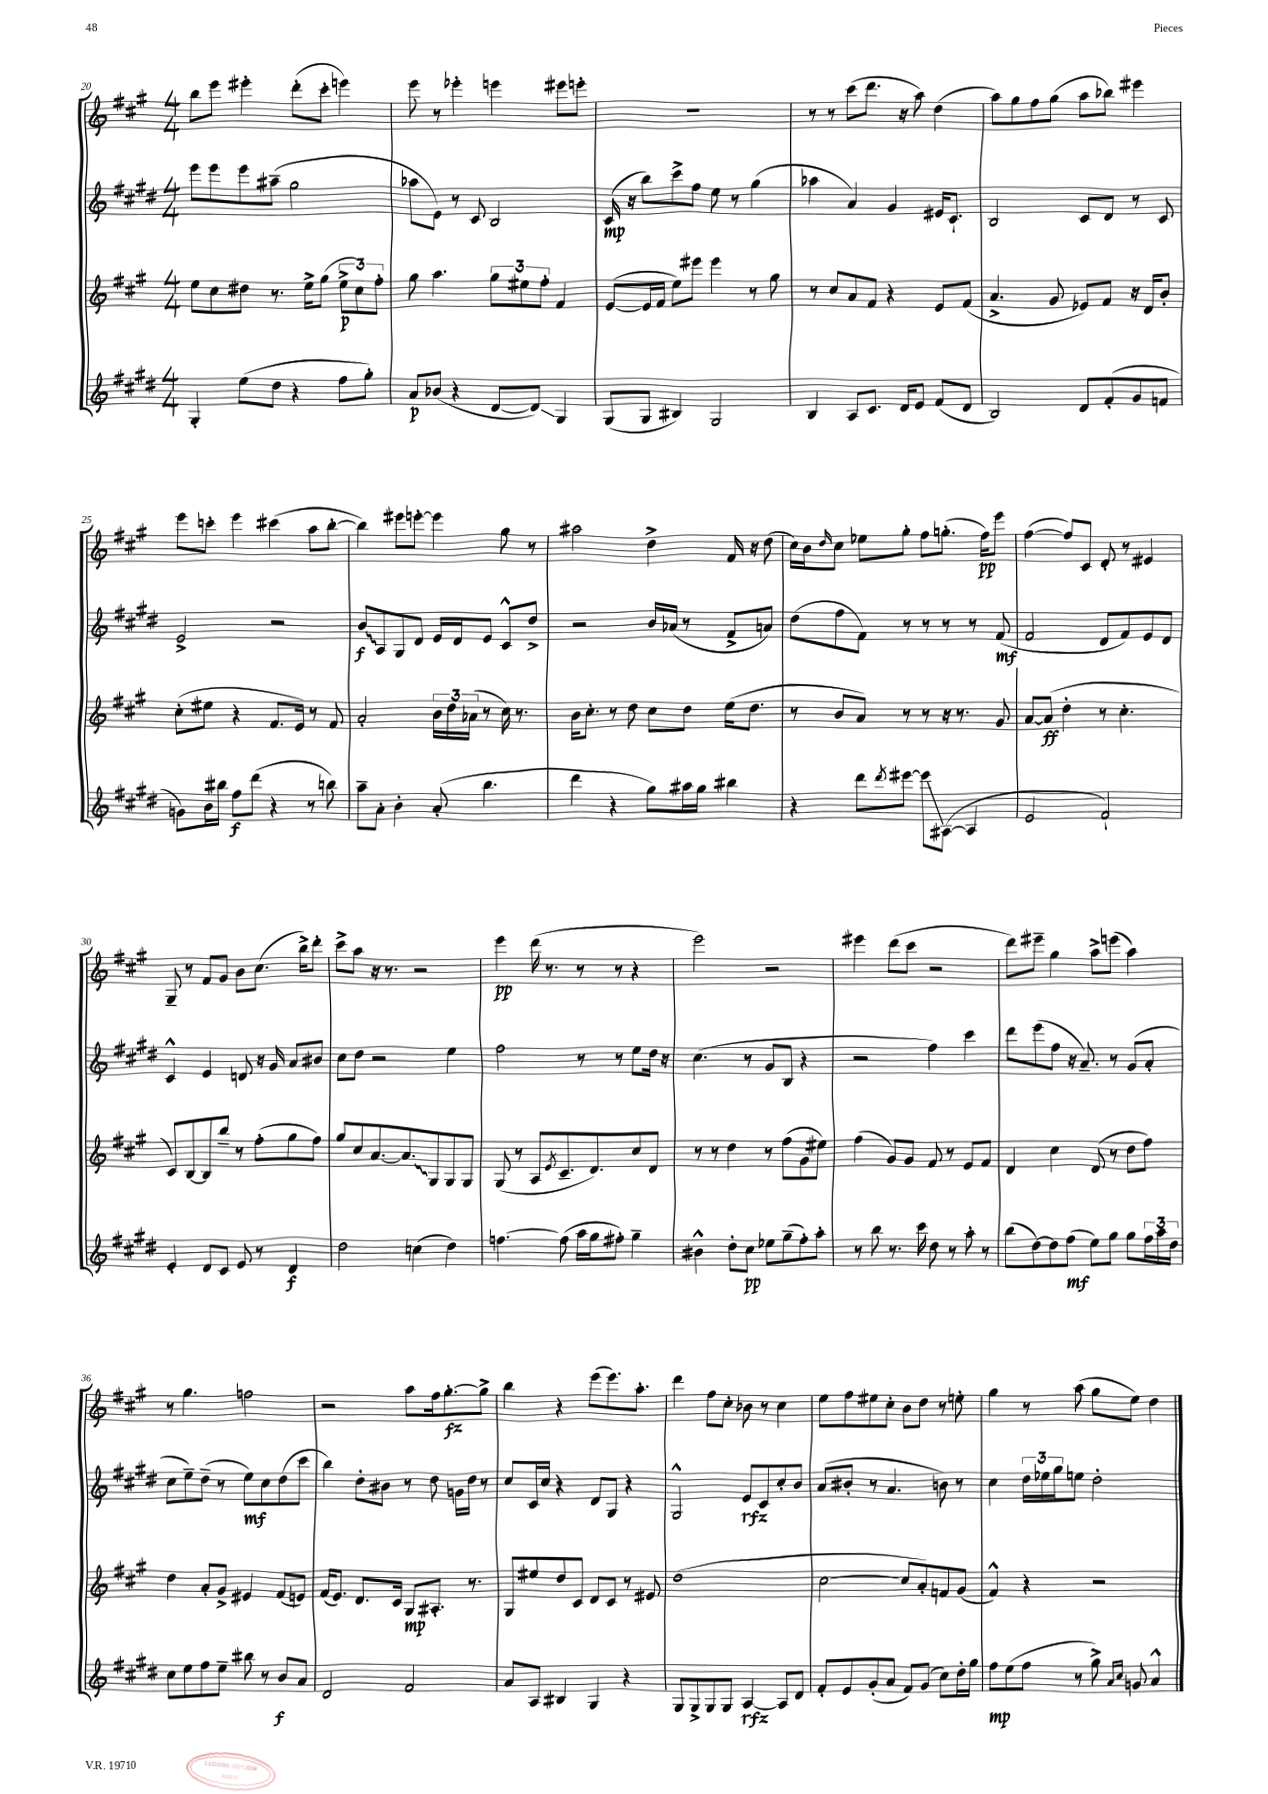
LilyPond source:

<<
\new StaffGroup <<
\new Staff = "s0" {
    \clef treble \key a \major \numericTimeSignature \time 4/4
    b''8 e'''8 eis'''4-. d'''8-.( cis'''8-. e'''4) |
    e'''8 r8 ees'''4-. e'''4 eis'''8 e'''8-. |
    R1 |
    r8 r8 cis'''8( d'''8. r16 a''8) d''4( |
    a''8) gis''8 fis''8 gis''8( a''8 bes''8) eis'''4 |
    e'''8 c'''8-. e'''4 cis'''4( a''8 b''8~-. |
    b''4) eis'''8 e'''8~-. e'''4 gis''8 r8 |
    ais''2 d''4-> fis'16 r16 d''8( |
    cis''16) b'16 \grace { d''16 } cis''8 ees''8 gis''8-. fis''8 g''8.-.( fis''16\pp) e'''8 |
    fis''4~( fis''8) cis'8 d'8-. r8 eis'4 |
    gis8-- r8 fis'8 gis'8 b'8 cis''8.( b''16->) d'''8-. |
    cis'''8-> a''8 r16 r8. r2 |
    e'''4\pp d'''16( r8. r8 r8 r4 |
    e'''2) r2 |
    eis'''4 d'''8( cis'''8 r2 |
    d'''8) eis'''8-- gis''4 a''8-> e'''8( a''4) |
    r8 gis''4. f''2 |
    r2 a''8 fis''16 gis''8.~-.\fz gis''8-> |
    b''4 r4 e'''8( e'''8.) a''8.-. |
    d'''4 fis''8 cis''8-. bes'8 r8 cis''4 |
    e''8 fis''8 eis''8 cis''8-. b'8 d''8 r8 e''8-. |
    gis''4 r8 a''8( gis''8 e''8) d''4 \bar "|." |
}
\new Staff = "s1" {
    \clef treble \key e \major \numericTimeSignature \time 4/4
    e'''8 e'''8 e'''8 ais''8--( gis''2 |
    aes''8 e'8) r8 cis'8 b2 |
    cis'16\mp( r16 b''8) cis'''8-> fis''8 e''8 r8 gis''4( |
    aes''4 a'4) gis'4 eis'16 cis'8.-! |
    b2 cis'8 dis'8 r8 cis'8 |
    e'2-> r2 |
    \once \override Glissando.style = #'zigzag b'8\glissando\f a8 gis8 dis'8 e'16 dis'16 e'8 cis'8-^ dis''8-> |
    r2 b'16 aes'16( r8 fis'8-> a'8) |
    dis''8( fis''8 fis'8) r8 r8 r8 r8 fis'8\mf( |
    fis'2 dis'8 fis'8) e'8 dis'8 |
    cis'4-^ e'4 d'8 r16 gis'16 a'8 bis'8 |
    cis''8 dis''8 r2 e''4 |
    fis''2 r8 r8 e''8 dis''16 r16 |
    cis''4.( r8 gis'8 b8 r4 |
    r2 fis''4) cis'''4 |
    dis'''8 e'''8( fis''8 r16 a'8.--) r8 gis'8( a'8-. |
    cis''8 e''8--) dis''8--( r8 e''8\mf) cis''8 dis''8( cis'''8 |
    b''4) dis''8-. bis'8 r8 dis''8 g'16 dis''16 r8 |
    cis''8 cis'16 cis''16 r4 dis'8 gis8 r4 |
    gis2-^ e'8\rfz cis'8 cis''8-. b'8 |
    a'8( bis'8-. r8 a'4. b'8) r8 |
    cis''4 \tuplet 3/2 { dis''16 ees''16 gis''16 } e''8 dis''2-. \bar "|." |
}
\new Staff = "s2" {
    \clef treble \key a \major \numericTimeSignature \time 4/4
    e''8 cis''8 dis''8 r8. e''16-> gis''8( \tuplet 3/2 { e''8->\p cis''8) fis''8-. } |
    gis''8 a''4. \tuplet 3/2 { gis''8 eis''8 fis''8-. } fis'4 |
    e'8~( e'16 fis'16 e''8) eis'''8 eis'''4 r8 gis''8 |
    r8 cis''8 a'8 fis'8 r4 e'8 fis'8( |
    a'4.-> gis'8 ees'8) fis'8 r16 d'16 b'8-. |
    cis''8-.( eis''8 r4 fis'8. e'16) r8 fis'8 |
    a'2-. \tuplet 3/2 { b'16 d''16 aes'16( } r8 cis''16) r8. |
    b'16 cis''8.-. r8 d''8 cis''8 d''8 e''16( d''8. |
    r8 b'8 a'8) r8 r8 r16 r8. gis'8 |
    a'8~ a'8\ff( d''4-. r8 cis''4.-. |
    cis'8) b8~ b8 b''8-- r8 fis''8-.( gis''8 fis''8) |
    gis''8 cis''8 a'8.~ \once \override Glissando.style = #'zigzag a'8.\glissando gis8 gis8 gis8 |
    gis8( r8 a8 \acciaccatura { e'8 } cis'8.-- d'8.) cis''8 d'8 |
    r8 r8 d''4 r8 fis''8( gis'8 eis''8) |
    fis''4( gis'8) gis'8 fis'8 r8 e'8 fis'8 |
    d'4 cis''4 d'8( r8 d''8 fis''8) |
    d''4 a'8-. gis'8-> eis'4 fis'8( e'8) |
    fis'16( e'8.) d'8. cis'16 gis8\mp ais8.-. r8. |
    gis8 eis''8 d''8 cis'8 d'8 cis'8 r8 eis'8 |
    d''1( |
    cis''2~ cis''8 a'8-.) f'8 gis'8( |
    fis'4-^) r4 r2 \bar "|." |
}
\new Staff = "s3" {
    \clef treble \key e \major \numericTimeSignature \time 4/4
    gis4-. e''8( dis''8 r4 fis''8 gis''8-.) |
    a'8\p bes'8( r4 dis'8~ dis'8\glissando) gis4 |
    gis8( gis8 bis4) gis2 |
    b4 a8 cis'8. dis'16 e'8 fis'8( dis'8 |
    b2) dis'8 fis'8-.( gis'8 f'8 |
    g'8) b'16 bis''16 fis''8\f dis'''8( r4 r8 b''8) |
    a''8-- a'8-. b'4-. a'8-.( b''4. |
    dis'''4 r4 gis''8) ais''16 gis''16 bis''4 |
    r4 dis'''8 \acciaccatura { dis'''8 } eis'''8~ eis'''8\glissando ais8~( ais4 |
    e'2 fis'2-!) |
    e'4-. dis'8 cis'8 e'8 r8 dis'4\f |
    dis''2 c''4( dis''4) |
    f''4.~ f''8( a''16 gis''16 fis''8-.) gis''4-- |
    bis'4-^ dis''8-. cis''8\pp ees''8 gis''8--( fis''8-.) a''8-. |
    r8 b''8 r8. cis'''16 dis''8 r8 a''8-. r8 |
    b''8( dis''8~) dis''8 fis''8\mf( e''8) gis''8 gis''8 \tuplet 3/2 { fis''16 a''16 dis''16 } |
    cis''8 e''8 fis''8 e''8-- bis''8 r8 b'8\f a'8 |
    dis'2 fis'2 |
    a'8 a8 bis4 gis4 r4 |
    gis8 gis8-> gis8 gis8 a4~\rfz a8 dis'8 |
    fis'8-. e'8 gis'8-.( a'8 fis'8) gis'8( cis''8) dis''16-. gis''16 |
    fis''8\mp e''8( fis''8 r8 gis''8->) \grace { a'16 cis''16 } g'8 a'4-^ \bar "|." |
}
>>
>>
\layout { \context { \Score currentBarNumber = #20 } }
